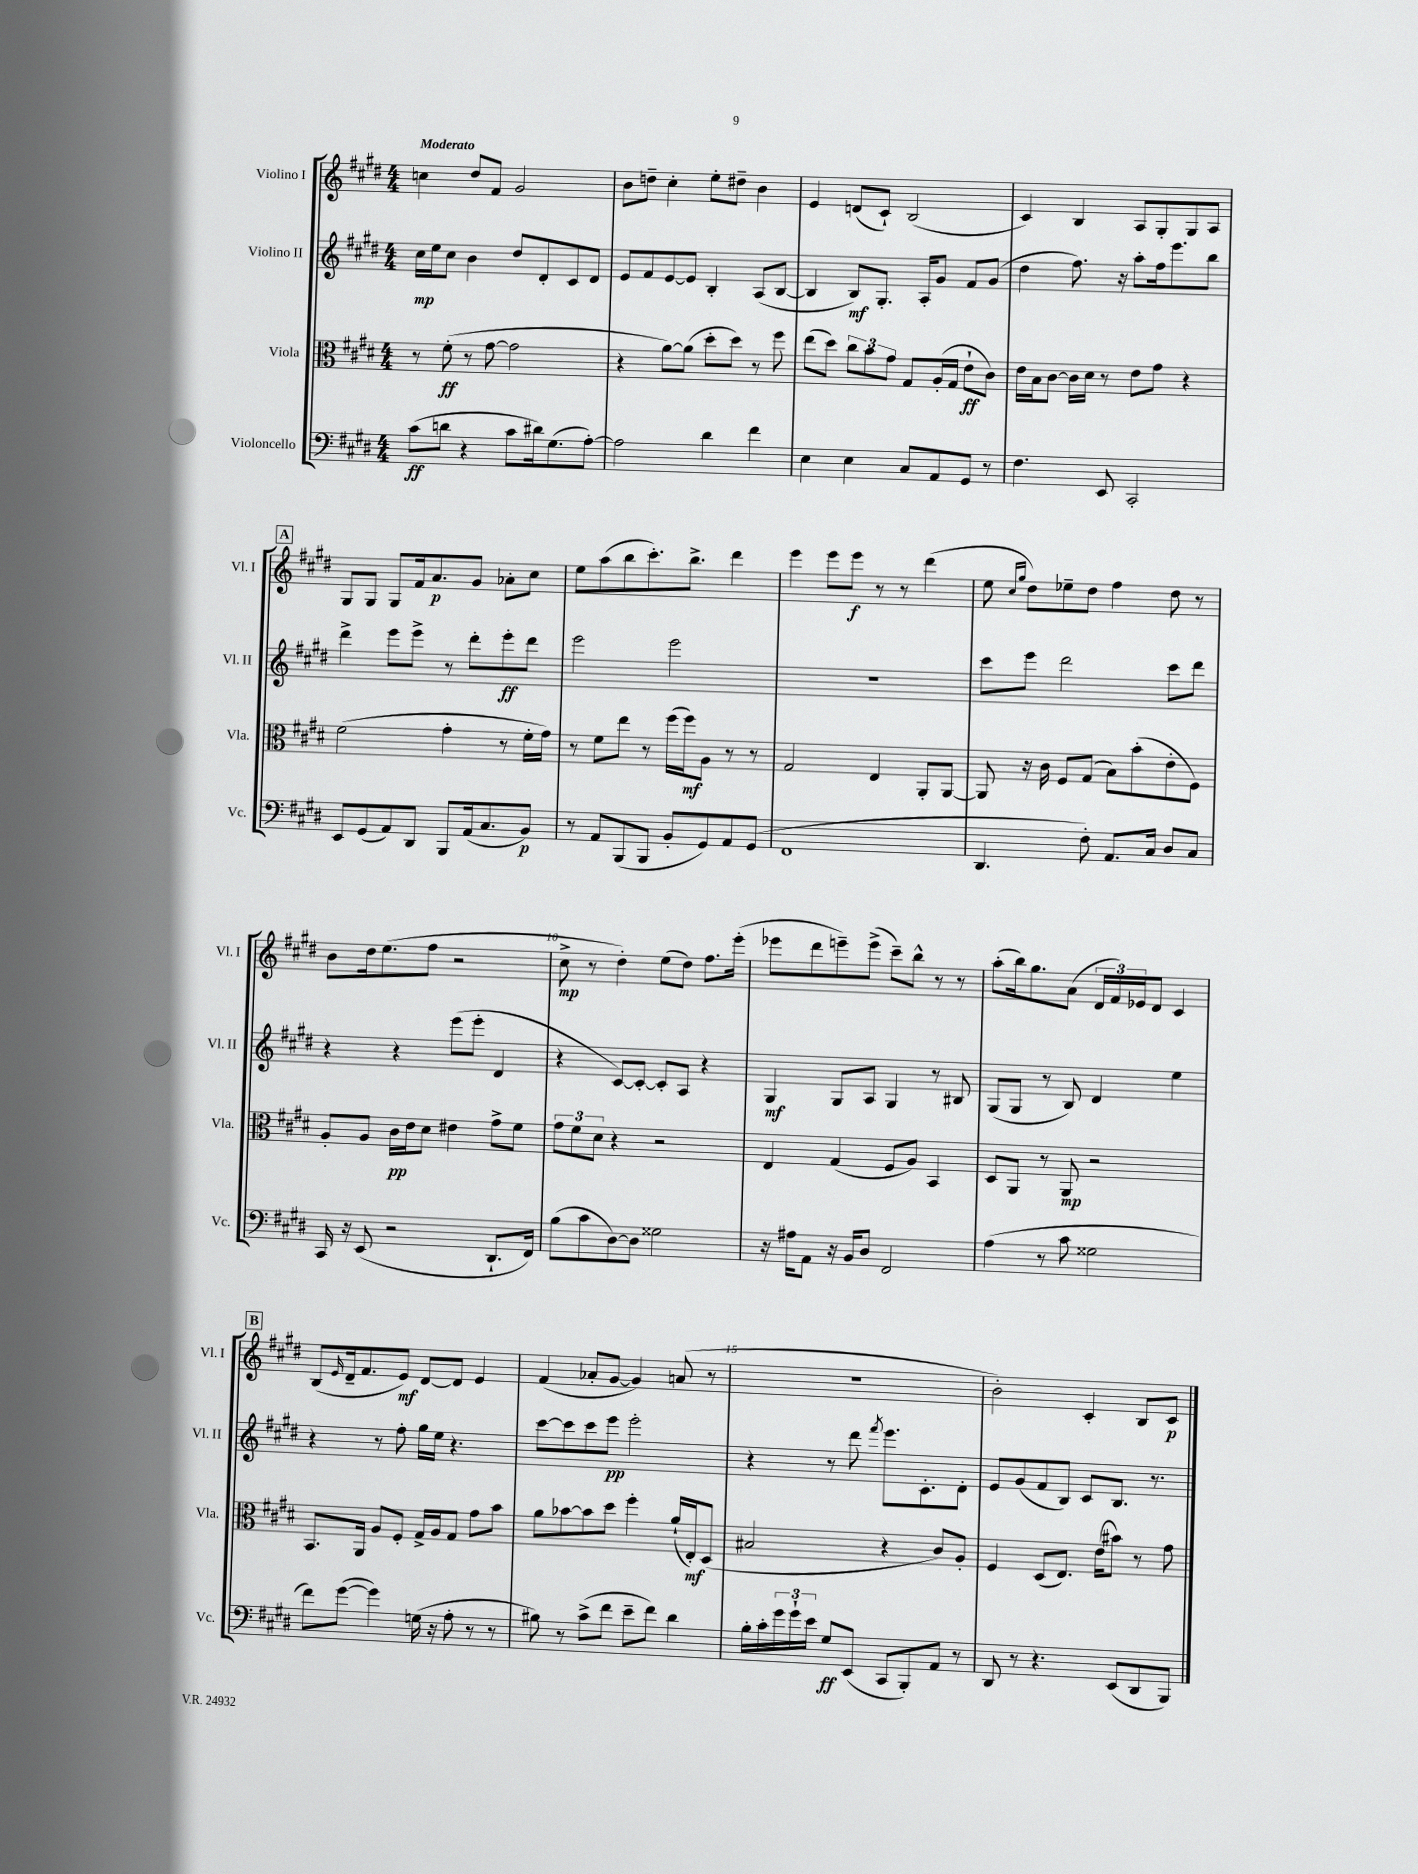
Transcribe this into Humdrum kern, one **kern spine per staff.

**kern	**dynam	**kern	**dynam	**kern	**dynam	**kern	**dynam
*part4	*part4	*part3	*part3	*part2	*part2	*part1	*part1
*staff4	*staff4	*staff3	*staff3	*staff2	*staff2	*staff1	*staff1
*I"Violoncello	*	*I"Viola	*	*I"Violino II	*	*I"Violino I	*
*I'Vc.	*	*I'Vla.	*	*I'Vl. II	*	*I'Vl. I	*
*clefF4	*	*clefC3	*	*clefG2	*	*clefG2	*
*k[f#c#g#d#]	*	*k[f#c#g#d#]	*	*k[f#c#g#d#]	*	*k[f#c#g#d#]	*
*M4/4	*	*M4/4	*	*M4/4	*	*M4/4	*
=1	=1	=1	=1	=1	=1	=1	=1
!	!	!	!	!	!	!LO:TX:a:B:t=Moderato	!
(8c#\L	ff	8r	.	16cc#\LL	mp	4ccn\	.
.	.	.	.	16ee\J	.	.	.
8dn\J	.	(8f#'\	ff	8cc#\J	.	.	.
4r	.	8r	.	4b\	.	8dd#/L	.
.	.	[8g#\	.	.	.	8f#/J	.
8c#\L	.	2g#\]	.	8dd#/L	.	2g#/	.
16d#X\k)	.	.	.	8d#'/	.	.	.
(8.G#\	.	.	.	.	.	.	.
.	.	.	.	8c#/	.	.	.
[8A'\J)	.	.	.	8d#/J	.	.	.
=2	=2	=2	=2	=2	=2	=2	=2
2A\]	.	4r	.	8e/L	.	8b\L	.
.	.	.	.	8f#/	.	8ddn~\J	.
.	.	[8a\L)	.	[8e/	.	4cc#'\	.
.	.	(8a\J]	.	8e/J]	.	.	.
4d#\	.	8dd#'\L	.	4B'/	.	8ee'\L	.
.	.	8dd#\J)	.	.	.	8dd#X~\J	.
4f#\	.	8r	.	(8A/L	.	4b\	.
.	.	8ff#\	.	[8B/J	.	.	.
=3	=3	=3	=3	=3	=3	=3	=3
4E\	.	(8ee\L	.	4B/]	.	4e/	.
.	.	8dd#\J)	.	.	.	.	.
4E\	.	12cc#\L	.	8B/L)	mf	(8dn/L	.
.	.	12b\	.	.	.	.	.
.	.	.	.	8.G#'/J	.	8c#`/J)	.
.	.	12g#\J	.	.	.	.	.
8C#/L	.	8G#/L	.	.	.	(2B/	.
.	.	.	.	16A'/KL	.	.	.
8AA/	.	(16A'/L	.	8g#/J	.	.	.
.	.	16G#/JJ	.	.	.	.	.
8GG#/J	.	8e`\L	ff	8f#/L	.	.	.
8r	.	8c#\J)	.	(8g#/J	.	.	.
=4	=4	=4	=4	=4	=4	=4	=4
4.F#\	.	16e\LL	.	4dd#\	.	4c#/)	.
.	.	16B\J	.	.	.	.	.
.	.	[8c#\J	.	.	.	.	.
.	.	16c#\LL]	.	8.ff#\)	.	4B/	.
.	.	16d#\JJ	.	.	.	.	.
8EE/	.	8r	.	.	.	.	.
.	.	.	.	16r	.	.	.
2CC#'/	.	8e\L	.	8aa'\L	.	8A/L	.
.	.	8g#\J	.	16ff#\k	.	8G#'/	.
.	.	.	.	8.eee\	.	.	.
.	.	4r	.	.	.	8G#/	.
.	.	.	.	8bb\J	.	8A/J	.
!!LO:LB:g=z
!!LO:REH:place=s1:t=A
=5	=5	=5	=5	=5	=5	=5	=5
8EE/L	.	(2f#\	.	4ddd#^\	.	8G#/L	.
(8GG#/	.	.	.	.	.	8G#/J	.
8AA/)	.	.	.	8eee\L	.	8G#/L	.
8DD#/J	.	.	.	8eee^\J	.	16f#/k	.
.	.	.	.	.	.	8.a/	p
8BBB/L	.	4g#'\	.	8r	.	.	.
(16AA/k	.	.	.	8ddd#'\L	.	8g#/J	.
8.C#/	.	.	.	.	.	.	.
.	.	8r	.	8eee'\	ff	8a-X'\L	.
8BB/J)	p	16f#'\LL	.	8ddd#\J	.	8cc#\J	.
.	.	16g#\JJ)	.	.	.	.	.
=6	=6	=6	=6	=6	=6	=6	=6
8r	.	8r	.	2eee\	.	8ee\L	.
8AA/L	.	8f#\L	.	.	.	(8aa\	.
(8BBB/	.	8ee\J	.	.	.	8bb\	.
8BBB/J	.	8r	.	.	.	8.ccc#'\)	.
8BB'/L	.	(16ff#\LL	.	2eee\	.	.	.
.	.	16ff#\J)	mf	.	.	8.bb^\J	.
8GG#/)	.	8A\J	.	.	.	.	.
8AA/	.	8r	.	.	.	4ddd#\	.
(8GG#/J	.	8r	.	.	.	.	.
=7	=7	=7	=7	=7	=7	=7	=7
1FF#	.	2G#/	.	1r	.	4eee\	.
.	.	.	.	.	.	8eee\L	.
.	.	.	.	.	.	8eee\J	f
.	.	4E/	.	.	.	8r	.
.	.	.	.	.	.	8r	.
.	.	8AA'/L	.	.	.	(4ddd#\	.
.	.	[8AA/J	.	.	.	.	.
=8	=8	=8	=8	=8	=8	=8	=8
4.DD#/	.	8AA/]	.	8ccc#\L	.	8ee\	.
.	.	.	.	.	.	16qqcc#/LL	.
.	.	.	.	.	.	16qqgg#/JJ	.
.	.	16r	.	8eee\J	.	8dd#\L)	.
.	.	16c#\	.	.	.	.	.
.	.	8F#/L	.	2ddd#\	.	8ee-X~\	.
8F#'\)	.	(8G#/J	.	.	.	8dd#\J	.
8.AA/L	.	8B\L)	.	.	.	4ff#\	.
.	.	(8b'\	.	.	.	.	.
16C#/Jk	.	.	.	.	.	.	.
8D#/L	.	8e'\	.	8ccc#\L	.	8dd#\	.
8C#/J	.	8F#\J)	.	8ddd#\J	.	8r	.
!!LO:LB:g=z
=9	=9	=9	=9	=9	=9	=9	=9
16CC#/	.	8A'/L	.	4r	.	8b\L	.
16r	.	.	.	.	.	.	.
(8EE/	.	8A/J	.	.	.	16dd#\k	.
.	.	.	.	.	.	(8.ee\	.
2r	.	16c#\LL	pp	4r	.	.	.
.	.	16e\J	.	.	.	.	.
.	.	8d#\J	.	.	.	8ff#\J	.
.	.	4e#X\	.	(8eee\L	.	2r	.
.	.	.	.	8eee'\J	.	.	.
8.DD#`/L	.	8g#^\L	.	4d#/	.	.	.
.	.	8f#\J	.	.	.	.	.
16FF#/Jk)	.	.	.	.	.	.	.
=10	=10	=10	=10	=10	=10	=10	=10
(8B\L	.	12g#\L	.	4r	.	8cc#^\	mp
.	.	12f#\	.	.	.	.	.
8c#\	.	.	.	.	.	8r	.
.	.	12d#\J	.	.	.	.	.
[8D#\)	.	4r	.	[8c#/L)	.	4dd#'\)	.
8D#\J]	.	.	.	8c#'/J_	.	.	.
2G##X\	.	2r	.	8c#'/L]	.	(8ee\L	.
.	.	.	.	8A/J	.	8dd#\J)	.
.	.	.	.	4r	.	8.ff#\L	.
.	.	.	.	.	.	(16eee'\Jk	.
=11	=11	=11	=11	=11	=11	=11	=11
16r	.	4E/	.	4G#/	mf	8eee-X\L	.
16A#X\KL	.	.	.	.	.	.	.
8AA\J	.	.	.	.	.	8ddd#\	.
16r	.	(4G#/	.	8G#/L	.	8eeen~\)	.
16BB/KL	.	.	.	.	.	.	.
8D#/J	.	.	.	8A/J	.	(8eee^\J	.
2FF#/	.	8F#/L	.	4G#/	.	8ccc#~\L)	.
.	.	8A/J)	.	.	.	8bb^^\J	.
.	.	4BB/	.	8r	.	8r	.
.	.	.	.	8B#X/	.	8r	.
=12	=12	=12	=12	=12	=12	=12	=12
(4A\	.	8D#/L	.	(8G#/L	.	(8aa'\L	.
.	.	8AA/J	.	8G#/J	.	16bb\k)	.
.	.	.	.	.	.	8.gg#\	.
8r	.	8r	.	8r	.	.	.
8c#\	.	8AA/	mp	8B/)	.	(8a\J	.
2G##X\	.	2r	.	4d#/	.	24d#/LL	.
.	.	.	.	.	.	24f#/)	.
.	.	.	.	.	.	24e-X/J	.
.	.	.	.	.	.	8d#/J	.
.	.	.	.	4ee\	.	4c#/	.
!!LO:LB:g=z
!!LO:REH:place=s1:t=B
=13	=13	=13	=13	=13	=13	=13	=13
8f#\L)	.	8.BB/L	.	4r	.	(8B/L	.
.	.	.	.	.	.	16qqe/	.
([8g#\J	.	.	.	.	.	16d#~/k	.
.	.	16AA/Jk	.	.	.	8.f#/	.
4g#\])	.	8A/L	.	8r	.	.	.
.	.	8F#'/J	.	8ff#'\	.	8e/J)	mf
(16Gn\	.	16G#^/LL	.	16gg#\LL	.	[8d#/L	.
16r	.	16A/J	.	16ee\JJ	.	.	.
8A'\	.	8G#/J	.	4.r	.	8d#/J]	.
8r	.	8g#\L	.	.	.	4e/	.
8r	.	8b\J	.	.	.	.	.
=14	=14	=14	=14	=14	=14	=14	=14
8B#X\)	.	8a\L	.	[8ccc#\L	.	(4f#/	.
8r	.	[8b-X\	.	8ccc#\]	.	.	.
(8c#^\L	.	8b-\]	.	8ccc#\	.	8a-X'/L	.
8f#\J	.	8dd#\J	.	8eee\J	pp	[8g#/J	.
8e~\L	.	4ff#'\	.	2eee'\	.	4g#/])	.
8f#\J)	.	.	.	.	.	.	.
4d#\	.	(16a`/LL	.	.	.	(8an/	.
.	.	16E'/J)	mf	.	.	.	.
.	.	(8D#/J	.	.	.	8r	.
=15	=15	=15	=15	=15	=15	=15	=15
16B'\LL	.	2B#X/	.	4r	.	1r	.
16c#'\	.	.	.	.	.	.	.
24g#\	.	.	.	.	.	.	.
24g#`\	.	.	.	.	.	.	.
24e\JJ	.	.	.	.	.	.	.
8G#/L	ff	.	.	8r	.	.	.
(8EE/J	.	.	.	8ddd#\	.	.	.
.	.	.	.	8qfff#/	.	.	.
8CC#/L	.	4r	.	8.eee\L	.	.	.
8BBB'/)	.	.	.	.	.	.	.
.	.	.	.	8.c#'\	.	.	.
8AA/J	.	8c#/L)	.	.	.	.	.
8r	.	8A'/J	.	8d#'\J	.	.	.
=16	=16	=16	=16	=16	=16	=16	=16
8DD#/	.	4F#/	.	8e/L	.	2b'\)	.
8r	.	.	.	(8g#/	.	.	.
4.r	.	(8D#/L	.	8f#/	.	.	.
.	.	8.E/J)	.	8B/J)	.	.	.
.	.	.	.	8c#/L	.	4c#'/	.
.	.	(16e\KL	.	.	.	.	.
(8EE/L	.	8b#X\J)	.	8.B/J	.	.	.
8DD#/	.	8r	.	.	.	8B/L	.
.	.	.	.	8.r	.	.	.
8BBB/J)	.	8g#\	.	.	.	8c#/J	p
==	==	==	==	==	==	==	==
*-	*-	*-	*-	*-	*-	*-	*-
